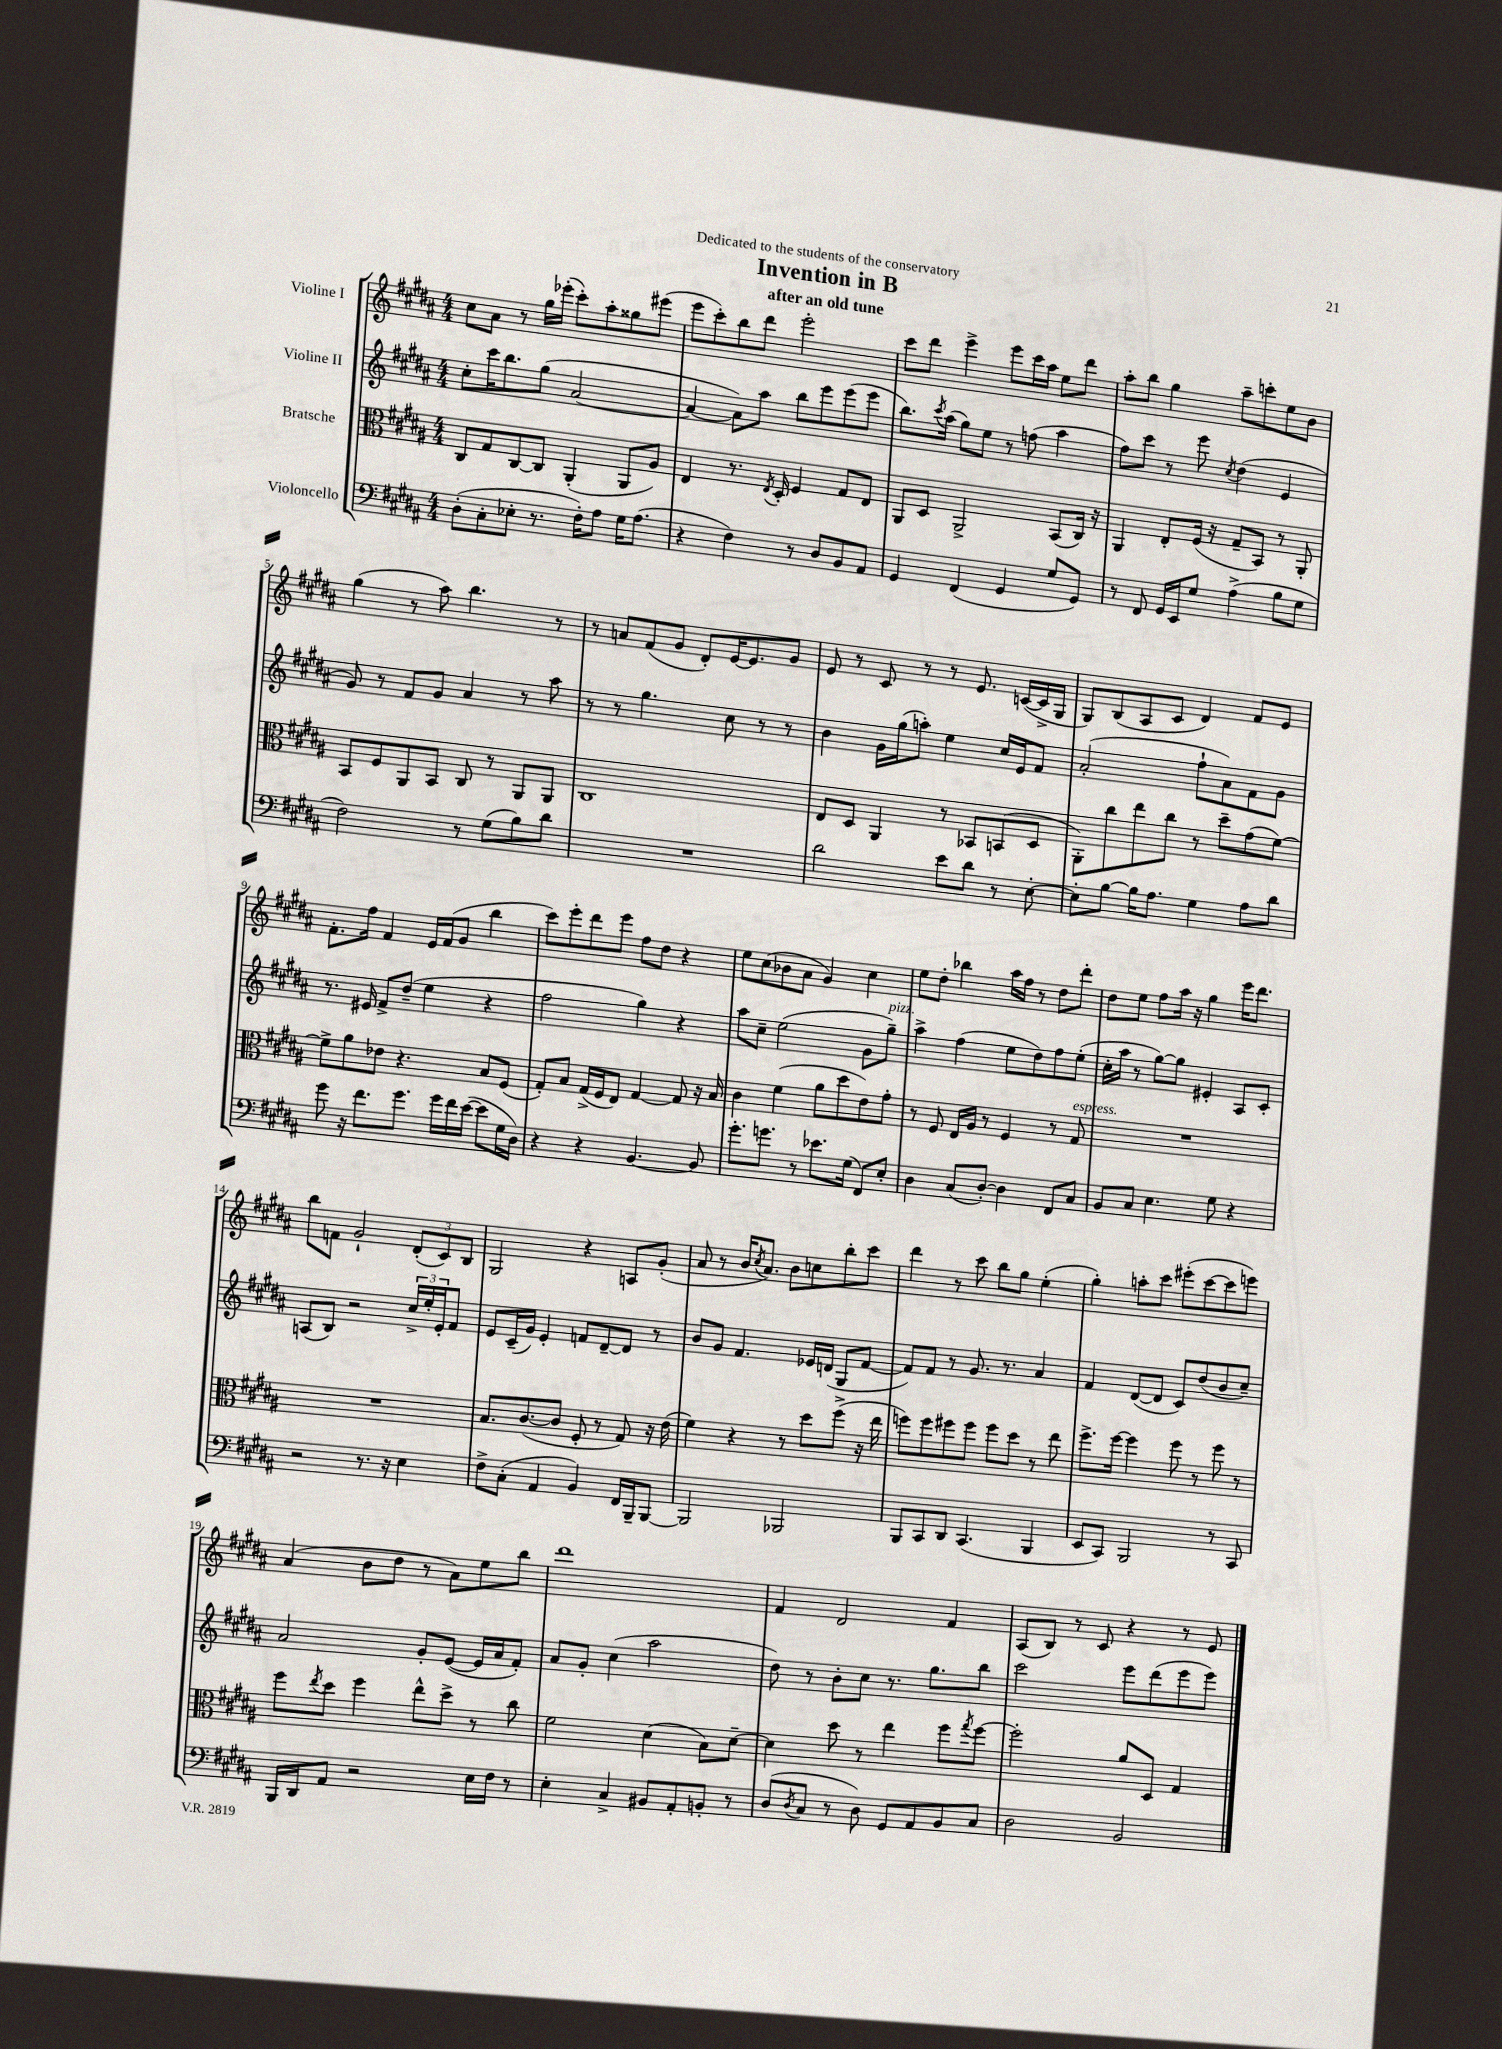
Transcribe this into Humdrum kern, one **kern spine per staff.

**kern	**kern	**kern	**kern
*staff4	*staff3	*staff2	*staff1
*clefF4	*clefC3	*clefG2	*clefG2
*k[f#c#g#d#a#]	*k[f#c#g#d#a#]	*k[f#c#g#d#a#]	*k[f#c#g#d#a#]
*M4/4	*M4/4	*M4/4	*M4/4
(8D#'	8C#	8cc#'	8cc#
8C#'	8G#	16ccc#	8a#
.	.	8.bb	.
8E-'	[8C#	.	8r
8.r	8C#]	(8gg#	16gg#
.	.	.	(16eee-'
.	(4AA#'	[2a#	8ccc#')
16F#')	.	.	.
8A#	.	.	8aa#'
16G#	8AA#	.	8gg##
(8.A#	.	.	.
.	8A#)	.	(8eee#
=	=	=	=
4r	4E	4a#_	8eee
.	.	.	8ccc#')
4F#)	8.r	8a#])	8bb
.	.	8aa#	8ddd#
.	8qE	.	.
.	16D#'	.	.
8r	4F#	8bb	2eee'
8D#	.	8eee	.
8BB	8G#	(8eee	.
8AA#	8E	8eee	.
=	=	=	=
4GG#	8AA#	8.bb)	8ccc#
.	8D#	.	8ddd#
.	.	8qccc#	.
.	.	(16aa#	.
(4FF#	2AA#^	8gg#)	4eee^
.	.	8ee	.
4GG#	.	8r	8eee
.	.	(8ff	16ccc#
.	.	.	16aa#
8G#	(8BB	4aa#	8ee
8GG#)	16C#)	.	8ddd#
.	16r	.	.
=	=	=	=
8r	4AA#	8ff#)	8aa#'
8FF#	.	8ccc#	8bb
16GG#	8E'	8r	4gg#
16EE	.	.	.
8G#	(16F#	8eee	.
.	16r	.	.
.	.	8qcc#	.
(4A#^	8G#~	(4dd#	8aa#~
.	8BB)	.	8ccc'
8B	8r	4e	8ee
8G#	8AA#'	.	8b
=	=	=	=
2F#)	8BB	8g#)	(4gg#
.	8F#	8r	.
.	8AA#	8f#	8r
.	8BB	8g#	8aa#)
8r	8C#	4a#	4.bb
(8G#	8r	.	.
8B)	8AA#	8r	.
8d#	8AA#	8aa#	8r
=	=	=	=
1r	1C#	8r	8r
.	.	8r	8a
.	.	4.gg#	(8f#
.	.	.	8g#
.	.	.	8d#')
.	.	8cc#	[16e
.	.	.	8.e]
.	.	8r	.
.	.	8r	8g#
=	=	=	=
2d#	8E	4b	8e
.	8D#	.	8r
.	4AA#	16g#	8c#
.	.	(16gg#	.
.	.	8aa')	8r
8e	8r	4ee	8r
8d#	8BB-	.	8.e
8r	(8BB	16cc#	.
.	.	16e	([16c
[8E'	8D#	8f#	16c^]
.	.	.	16G#
=	=	=	=
8E']	8AA#')	(2a#'	8G#)
[8B	8cc#	.	(8B
16B]	8ee	.	8A#
8.A#	.	.	.
.	8cc#	.	8c#
4G#	8r	8ff#`	4d#)
.	8dd#~	8a#)	.
8A#	(8g#	8f#	8f#
8d#	[8f#)	8g#	8e
=	=	=	=
8g#	8f#^]	8.r	8.f#'
16r	8a#	.	.
8.f#	.	16e#	16ff#
.	8e-	8f#^	4f#
8.g#	4.r	(8dd#~	.
.	.	4ee	16e
16g#	.	.	(16f#
16f#	.	.	8g#
([16e	.	.	.
8e]	8B	4r	4bb
16G#	(8F#	.	.
16D#)	.	.	.
=	=	=	=
4r	8G#')	2ff#	8ccc#)
.	8B	.	8eee'
4r	(16G#^	.	8ddd#
.	16F#	.	.
.	8E)	.	8eee
[4.BB	[4G#	4gg#)	8ff#
.	.	.	8dd#
.	8G#]	4r	4r
8BB]	16r	.	.
.	16B	.	.
=	=	=	=
8.g#'	4c#	8aa#	8ee
.	.	8cc#~	(8cc#
8.g	.	.	.
.	(4f#	(2ee	8b-
8r	.	.	8a#
8.e-	8a#	.	4g#)
.	8dd#	.	.
(16G#	.	.	.
8FF#)	8e)	8g#	4cc#
8E'	8g#'	8gg#~)	.
=	=	=	=
4D#	8r	4aa#^	8ee
.	8F#	.	8dd#'
(8C#	16E	(4ff#	4bb-
.	16A#	.	.
[8D#')	8r	.	.
4D#]	4F#	8ee	16aa#
.	.	.	16ff#
.	.	8dd#)	8r
8FF#	8r	8ff#	8dd#
8C#	8G#	(8ee'	8ddd#'
=	=	=	=
8BB	1r	16cc#'	8dd#
.	.	16aa#	.
8C#	.	8r	8ee
4.E	.	[8gg#)	8ff#
.	.	8gg#]	16aa#
.	.	.	16r
.	.	4e#'	4gg#
8G#	.	.	.
4r	.	8A#	16eee
.	.	.	8.ddd#
.	.	8c#'	.
=	=	=	=
2r	1r	(8A	8bb
.	.	8B)	8f
.	.	2r	2g#`
8.r	.	.	.
16r	.	.	.
4E	.	24cc#^	(12d#'
.	.	24ee'	.
.	.	24e'	12c#)
.	.	8f#	.
.	.	.	12B
=	=	=	=
8F#^	8.B	8e	2G#
(8C#'	.	(16c#~	.
.	([8.c#	16g#)	.
4AA#	.	4e'	.
.	8c#]	.	.
4BB)	8F#'	8f	4r
.	8r	[8d#~	.
16FF#	8G#)	8d#]	8A
16BBB~	.	.	.
[8BBB	16r	8r	(8g#'
.	(16e	.	.
=	=	=	=
2BBB]	4f#)	8b	8a#
.	.	8g#	8r
.	4r	4.f#	16b
.	.	.	8qcc#
.	.	.	8.a#)
2BBB-	8r	.	8b
.	8dd#	16e-	8cc
.	.	(16d	.
.	(8ff#^	8G#	8bb'
.	16r	[8f#	8ccc#
.	16ee	.	.
=	=	=	=
8BBB	8ff)	8f#])	4ddd#
8CC#	8ff	8f#	.
8DD#	8ff#	8r	8r
(4.CC#	8ff#	8.g#	8ccc#
.	8ff#	.	8bb
.	.	8.r	.
.	8dd#	.	8gg#
4BBB	8r	4a#	(4ee'
.	8ee	.	.
=	=	=	=
8EE	8.ff#^	4f#	4gg#')
8CC#)	.	.	.
.	[16ff#	.	.
2BBB	4ff#]	([8d#	8aa'
.	.	8d#]	8ccc#
.	8ff#	8c#)	(8eee#'
.	8r	(8dd#	[8ccc#
8r	8ff#	8b	8ccc#]
8CC#	8r	8cc#~)	8eee)
=	=	=	=
16BBB	8ff#	2a#	(4a#
16DD#	.	.	.
.	8qee	.	.
8AA#	8dd#	.	.
2r	4ff#	.	8b
.	.	.	8dd#
.	8ee^^	8g#'	8r
.	8dd#^	([8e	8a#)
16E	8r	16e]	8ee
16F#	.	16a#	.
8r	8cc#	8f#')	8bb
=	=	=	=
4E'	2f#	8a#	1ddd#
.	.	8g#'	.
4C#^	.	(4cc#	.
8BB#	(4d#	2aa#	.
8AA#'	.	.	.
8BB'	8B)	.	.
8r	[8d#~	.	.
=	=	=	=
(8D#	4d#]	8dd#)	4f#
8qD#	.	.	.
8C#	.	8r	.
8r	8dd#	8b'	2d#
8D#)	8r	8cc#	.
8GG#	4ee	8.r	.
8AA#	.	.	.
.	.	8.gg#	.
8BB	8ff#	.	4f#
.	8qgg#	.	.
8C#	[8ff#	8bb	.
=	=	=	=
2D#	2ff#']	2ccc#	(8A#
.	.	.	8B)
.	.	.	8r
.	.	.	8c#
2BB	8a#	8eee	4r
.	8D#	(8ddd#	.
.	4G#	8eee	8r
.	.	8eee)	8e
==	==	==	==
*-	*-	*-	*-
